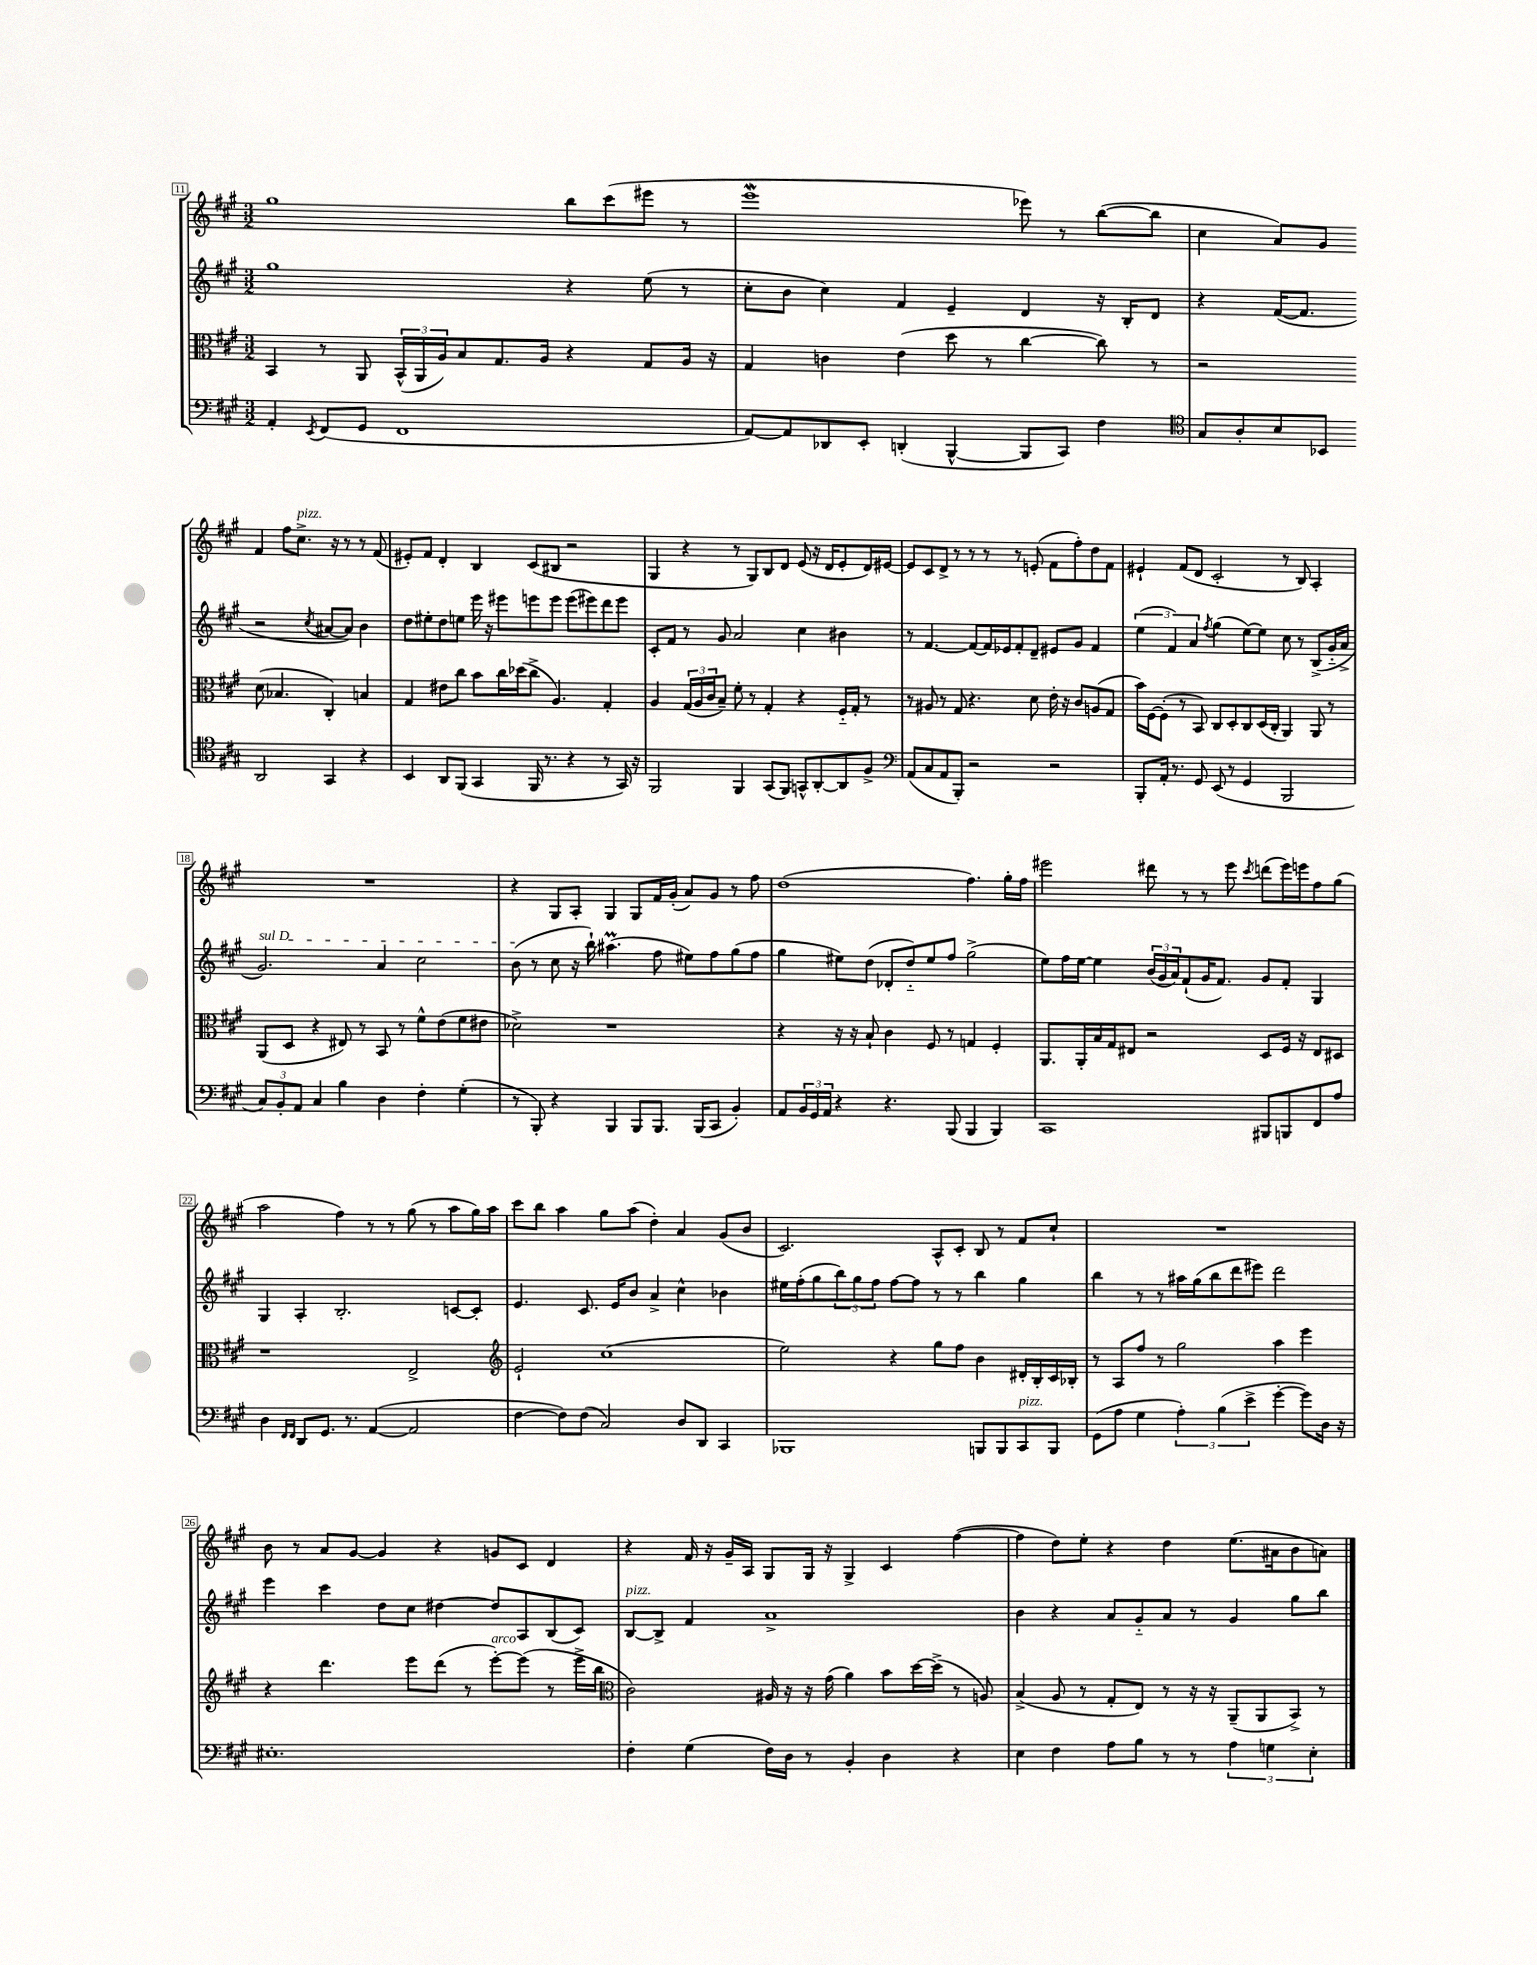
<<
\new StaffGroup <<
\new Staff = "s0" {
    \clef treble \key a \major \numericTimeSignature \time 3/2
    gis''1 b''8 cis'''8( eis'''8 r8 |
    e'''1\mordent ees'''8) r8 b''8~( b''8 |
    cis''4 a'8) gis'8 fis'4 fis''8 cis''8.->^\markup { \italic "pizz." } r16 r8 r8 fis'8( |
    eis'8-.) fis'8 d'4-. b4 cis'8( bis8 r2 |
    gis4 r4 r8 gis8) b8 d'8 e'8( r16 d'16 e'8-. d'16) eis'16~ |
    eis'8 cis'8 d'8-> r8 r8 r8 r8 e'8-.( fis'8 fis''8-.) d''8 fis'8 |
    eis'4-! fis'8( d'8 cis'2-. r8 b8) a4-. |
    R1. |
    r4 gis8 a8-. gis4 gis8 fis'16 gis'16-.( a'8) gis'8 r8 fis''8 |
    d''1( fis''4.) gis''16-. fis''16 |
    eis'''2 dis'''8 r8 r8 eis'''8 \acciaccatura { cis'''8 } d'''8( eis'''16) e'''16 fis''8 gis''8( |
    a''2 fis''4) r8 r8 gis''8( r8 a''8 gis''16) a''16 |
    cis'''8 b''8 a''4 gis''8 a''8( d''4-.) a'4 gis'8( b'8 |
    cis'2.) a8-^ cis'8-. b8 r8 fis'8 cis''8-! |
    R1. |
    b'8 r8 a'8 gis'8~ gis'4 r4 g'8 cis'8 d'4 |
    r4 fis'16 r16 gis'16-- a16 gis8 gis16 r16 gis4-> cis'4 fis''4~( |
    fis''4 d''8) e''8-. r4 d''4 e''8.( ais'16 b'8 a'8) \bar "|." |
}
\new Staff = "s1" {
    \clef treble \key a \major \numericTimeSignature \time 3/2
    gis''1 r4 e''8( r8 |
    cis''8-. b'8 cis''4) fis'4 e'4-- d'4 r16 b16-. d'8 |
    r4 fis'16~( fis'8. r2 \acciaccatura { cis''8 } ais'8~ ais'8) b'4 |
    d''8 eis''8-. d''8 e''8 e'''16 r16 eis'''8 e'''8 e'''8 e'''8( eis'''8) d'''8 eis'''8 |
    cis'8-. fis'8 r8 gis'8 a'2 cis''4 bis'4 |
    r8 fis'4.~ fis'8~ fis'16 ees'16 fis'8-. d'8-- eis'8 gis'8 fis'4 |
    \tuplet 3/2 { e''4( fis'4) a'4 } \acciaccatura { fis''8 } gis''4( e''8~) e''8 cis''8 r8 b8->( gis'16-_ a'16-> |
    \once \override TextSpanner.bound-details.left.text = \markup { \italic "sul D" } gis'2.\startTextSpan) a'4 cis''2 |
    b'8\stopTextSpan( r8 cis''8 r16 b''16-!) ais''4.\prall( fis''8 eis''8) fis''8 gis''8( fis''8 |
    gis''4 eis''8) d''8( des'8-. d''8-_) eis''8 fis''8 gis''2->( |
    e''8) fis''16 e''16~ e''4 \tuplet 3/2 { b'16( gis'16 a'16) } fis'8-!( gis'16 fis'8.) gis'8 fis'8-. gis4 |
    gis4 a4-. b2.-. c'8~ c'8-. |
    e'4. cis'8. e'16 b'8 a'4-> cis''4-^ bes'4 |
    eis''16 fis''16-.( gis''8 \tuplet 3/2 { b''8) gis''8 fis''8 } fis''8~ fis''8 r8 r8 b''4 gis''4 |
    b''4 r8 r8 ais''16 gis''16( b''8 d'''8 eis'''8) d'''2 |
    e'''4 cis'''4 d''8 cis''8 dis''4~ dis''8 a8 b8( cis'8) |
    b8~^\markup { \italic "pizz." } b8-> fis'4 a'1-> |
    b'4 r4 a'8 gis'8-_ a'8 r8 gis'4 gis''8 b''8 \bar "|." |
}
\new Staff = "s2" {
    \clef alto \key a \major \numericTimeSignature \time 3/2
    b,4 r8 a,8 \tuplet 3/2 { b,16-^( a,16 a16) } b8 gis8. a16 r4 gis8 a16 r16 |
    gis4 c'4 e'4( d''8 r8 cis''4~ cis''8) r8 |
    r2 d'8( bes4. cis4-.) b4 |
    gis4 eis'8 cis''8 b'8 cis''16 des''16( cis''8-> a4.) gis4-. |
    a4 \tuplet 3/2 { gis16( a16 cis'16 } b8--) fis'8-. r8 gis4-. r4 fis16-_ gis16-. r8 |
    r8 ais8 r8 gis8 r4. d'8 e'16-. r16 cis'8 a8( gis8 |
    b'16) fis16~ fis8-.( r8 b,8) cis8 d8-. cis8 d16( cis16-. a,4) a,8 r8 |
    a,8( d8 r4 eis8) r8 b,8 r8 fis'8-^ e'8( fis'8 eis'8 |
    des'2->) r1 |
    r4 r16 r16 b8-! cis'4 fis8 r8 g4 fis4-. |
    a,8. a,16-. b16 gis16 eis8 r2 d8 fis16 r16 eis8 dis8 |
    r1 e2-> |
    \clef treble e'2-! cis''1( |
    e''2) r4 gis''8 fis''8 b'4 dis'16-. b16-. cis'16 bes16-. |
    r8 a8 fis''8 r8 gis''2 a''4 e'''4 |
    r4 d'''4. e'''8 d'''8( r8 e'''8~-.^\markup { \italic "arco" }) e'''8( r8 e'''16-> b''16 |
    \clef alto cis'2) ais16 r16 r16 gis'16( a'4) b'8 d''16~ d''16->( r8 a8) |
    b4->( a8 r8 gis8-. e8) r8 r16 r16 a,8--( a,8 b,8->) r8 \bar "|." |
}
\new Staff = "s3" {
    \clef bass \key a \major \numericTimeSignature \time 3/2
    a,4-. \acciaccatura { e,8 } fis,8( gis,8 fis,1 |
    a,8~) a,8 des,8 e,8-. d,4-.( b,,4~-^ b,,8 cis,8) fis4 |
    \clef tenor gis8 a8-. b8 bes,8 a,2 gis,4 r4 |
    b,4 a,8 fis,8( gis,4 fis,16 r8. r4 r8 gis,16) r16 |
    fis,2 fis,4 gis,8( fis,8) g,8-^ a,8~-. a,8 fis8-> |
    \clef bass a,8( cis8 a,8 b,,8-.) r2 r2 |
    b,,8-. a,16-. r8. gis,8 e,8( r8 gis,4 b,,2 |
    \tuplet 3/2 { cis8) b,8-. a,8 } cis4 b4 d4 fis4-. gis4-.( |
    r8 b,,8-.) r4 b,,4 b,,8 b,,8. b,,16( cis,8 b,4-.) |
    a,8 \tuplet 3/2 { b,16 gis,16 a,16 } r4 r4. b,,8( b,,4 b,,4) |
    cis,1 bis,,8 b,,8 fis,8 a8 |
    d4 \grace { fis,16 fis,16 } d,8 gis,8. r8. a,4~( a,2 |
    fis4~ fis8) fis8( cis2) d8 d,8 cis,4 |
    bes,,1 b,,8 b,,8 cis,8^\markup { \italic "pizz." } b,,8 |
    gis,8( a8 gis4 \tuplet 3/2 { a4-.) b4( e'4-> } gis'4~-. gis'8) d16 r16 |
    eis1.-. |
    fis4-. gis4( fis16) d16 r8 b,4-. d4 r4 |
    e4 fis4 a8 b8 r8 r8 \tuplet 3/2 { a4 g4 e4-. } \bar "|." |
}
>>
>>
\layout { \context { \Score currentBarNumber = #11 \override BarNumber.stencil = #(make-stencil-boxer 0.1 0.3 ly:text-interface::print) } }
